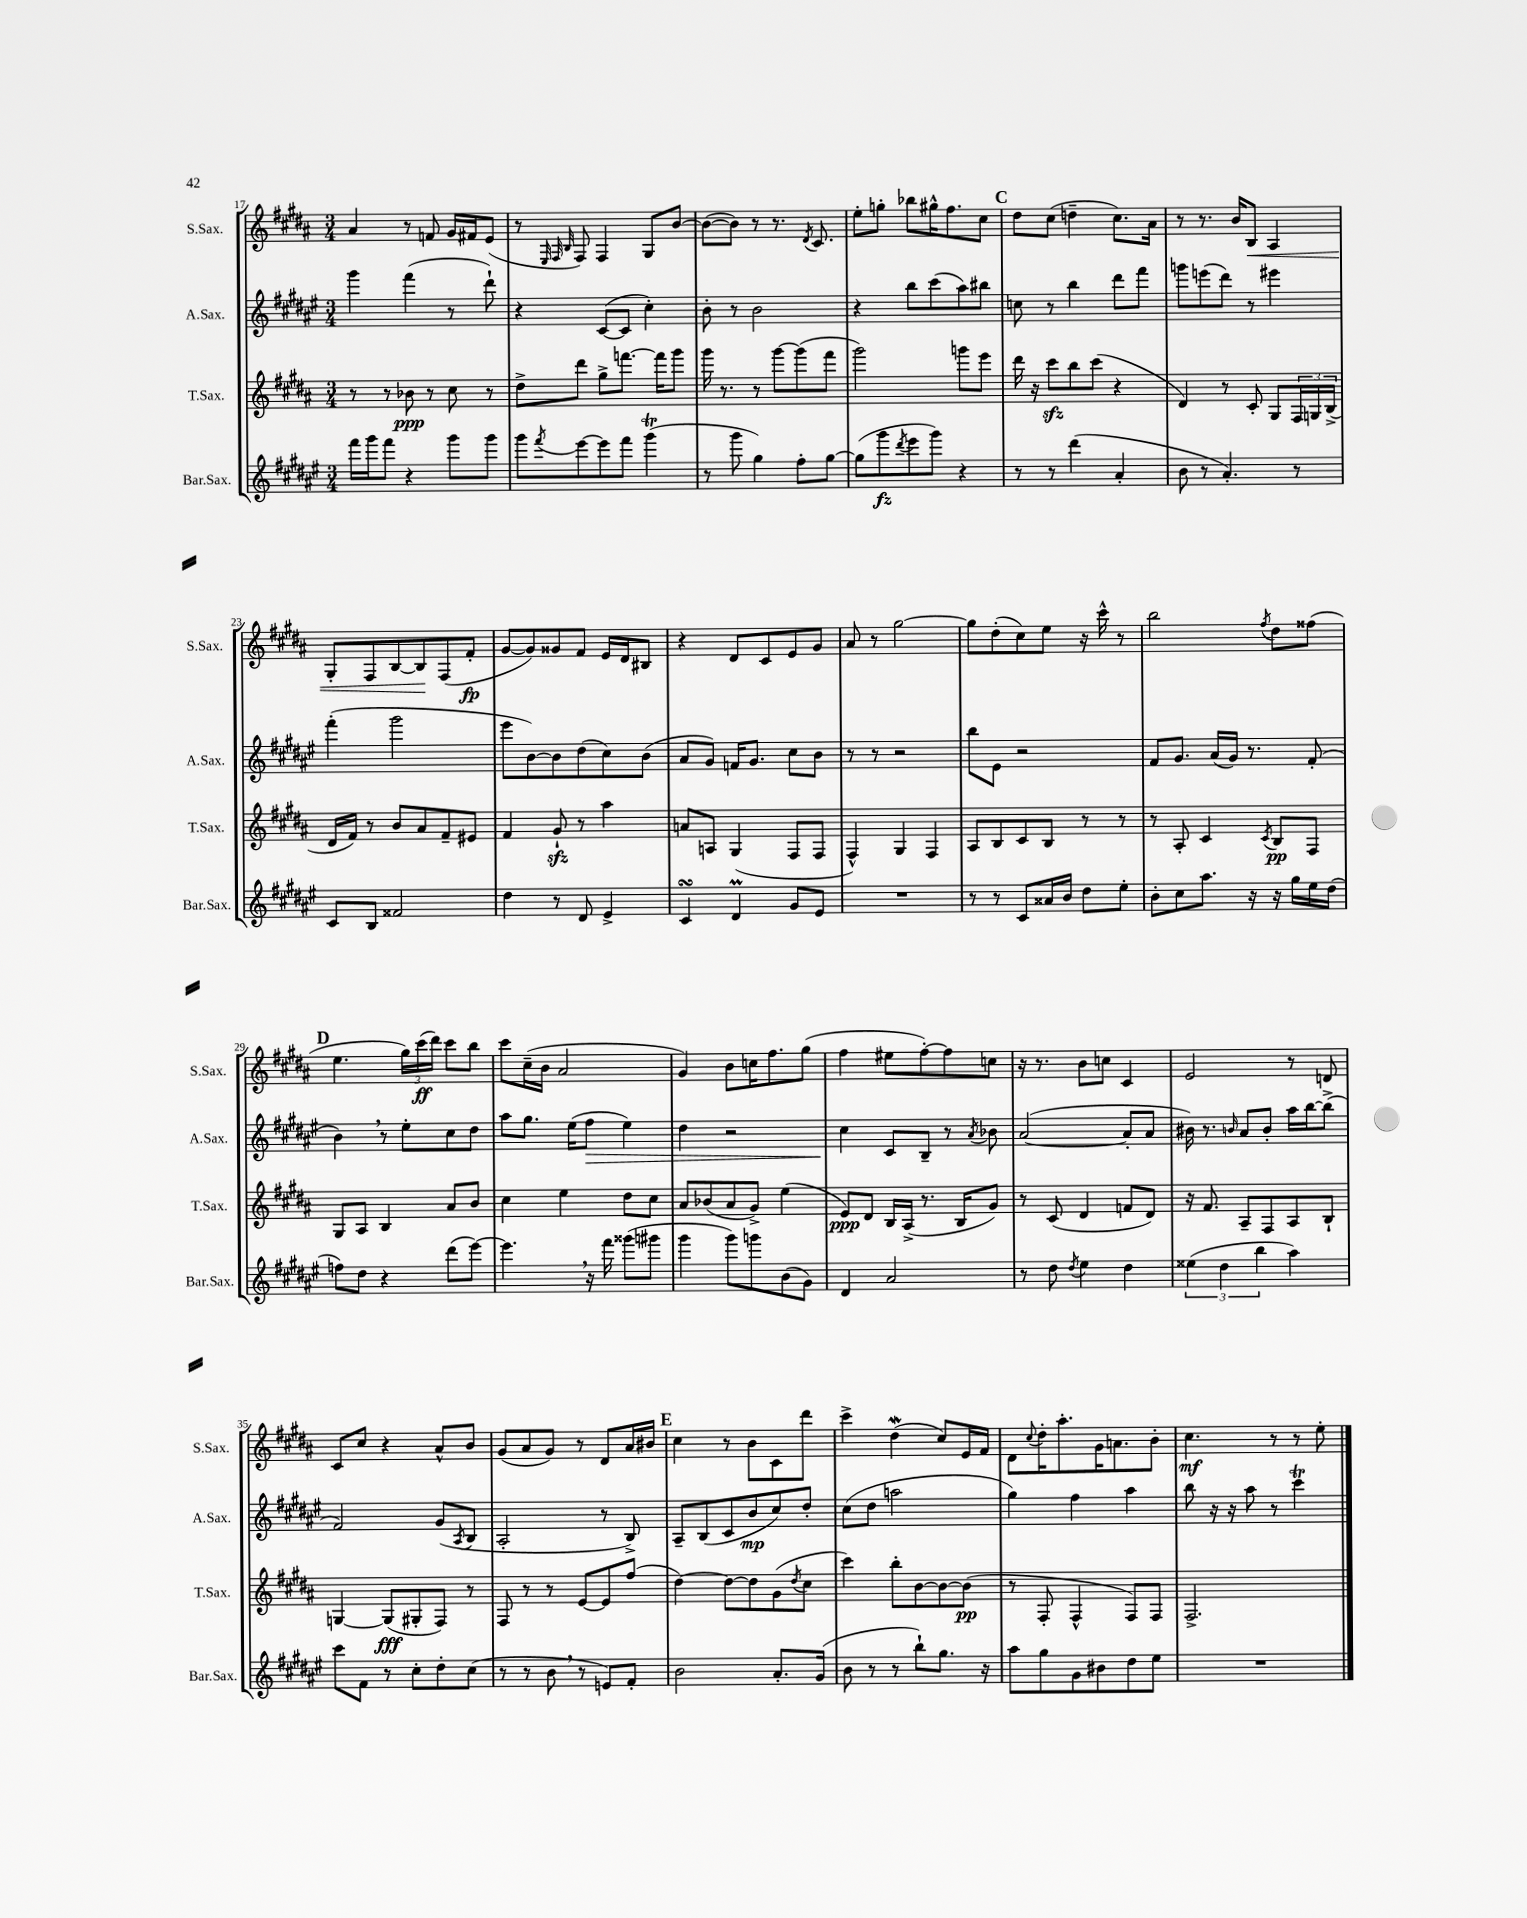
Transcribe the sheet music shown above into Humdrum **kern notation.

**kern	**kern	**kern	**kern
*staff4	*staff3	*staff2	*staff1
*clefG2	*clefG2	*clefG2	*clefG2
*k[f#c#g#d#a#e#]	*k[f#c#g#d#a#]	*k[f#c#g#d#a#e#]	*k[f#c#g#d#a#]
*M3/4	*M3/4	*M3/4	*M3/4
16fff#\LL	8r	4ggg#\	4a#/
16ggg#\J	.	.	.
8fff#\J	8r	.	.
4r	8b-\	(4fff#\	8r
.	8r	.	8f/
8ggg#\L	8cc#\	8r	16g#/LL
.	.	.	16f#/J
8ggg#\J	8r	8ddd#`\)	(8e/J
=	=	=	=
8ggg#\L	8dd#^\L	4r	8r
.	.	.	32qqE/
.	.	.	32qqF#/
8qfff#/	.	.	32qqB/
[8eee#\	8ddd#\J	.	8F#/)
8eee#\]	8gg#^\L	([8c#/L	4F#/
8fff#\J	[8.fff\J	8c#/]J	.
(4ggg#\	.	4cc#'\)	8G#/L
.	16fff\]LK	.	.
.	8ggg#\J	.	[8b/J
=	=	=	=
8r	16ggg#\	8b'\	(8b\_L
.	8.r	.	.
8ggg#\	.	8r	8b\]J)
4gg#\)	8r	2b\	8r
.	[8ggg#\L	.	8.r
8ff#'\L	(8ggg#\]	.	.
.	.	.	8qd#/
.	.	.	8.c#/
[8gg#\J	8fff#\J	.	.
=	=	=	=
(8gg#\]L	2ggg#\)	4r	8ee'\L
8ggg#\	.	.	8gg'\J
8qddd#/	.	.	.
8eee#\	.	8bb\L	8bb-\L
8ggg#\J)	.	(8ccc#\	16gg#^^\K
.	.	.	8.ff#\
4r	8ggg\L	8aa#\)	.
.	8eee\J	8bb#\J	8cc#\J
=	=	=	=
8r	16ddd#\	8cc\	8dd#\L
.	16r	.	.
8r	8ccc#\L	8r	(8cc#\J
(4ddd#\	8bb\	4bb\	4dd~\
.	(8ccc#\J	.	.
4a#'/	4r	8ddd#\L	8.cc#\L)
.	.	8fff#\J	.
.	.	.	16a#\Jk
=	=	=	=
8b\	4d#/)	8ggg\L	8r
8r	.	(8eee\	8.r
4.a#'/)	8r	8ddd#\J)	.
.	.	.	16b/LK
.	8c#'/	8r	8B/J
.	8G#/L	4eee#\	4A#/
8r	24F#/L	.	.
.	24G/	.	.
.	(24B^/JJ	.	.
=	=	=	=
8c#/L	16d#/LL	(4fff#'\	8G#'/L
.	16f#/JJ)	.	.
8B/J	8r	.	8F#/
2f##/	8b/L	2ggg#\	[8B/
.	8a#/	.	8B/]
.	8f#~/	.	(8F#/
.	8e#/J	.	8f#'/J
=	=	=	=
4dd#\	4f#/	8eee#\L	[8g#/L
.	.	[8b\)	8g#/])
8r	8g#`/	8b\]	8g##/
8d#/	8r	(8dd#\	8f#/J
4e#^/	4aa#\	8cc#\)	16e/LL
.	.	.	16d#/J
.	.	(8b\J	8B#/J
=	=	=	=
4c#/	8a/L	8a#/L	4r
.	8A/J	8g#/J)	.
4d#/	(4G#/	16f/LK	8d#/L
.	.	8.g#/J	.
.	.	.	8c#/
8g#/L	8F#/L	8cc#\L	8e/
8e#/J	8F#/J	8b\J	8g#/J
=	=	=	=
2.r	4F#^^/)	8r	8a#/
.	.	8r	8r
.	4G#/	2r	[2gg#\
.	4F#/	.	.
=	=	=	=
8r	8A#/L	8bb\L	8gg#\]L
8r	8B/	8e#\J	(8dd#'\
8c#/L	8c#/	2r	8cc#\)
16a##/L	8B/J	.	8ee\J
16b/JJ	.	.	.
8dd#\L	8r	.	16r
.	.	.	16ccc#^^\
8ee#'\J	8r	.	8r
=	=	=	=
8b'\L	8r	8f#/L	2bb\
8cc#\	8A#'/	8.g#/J	.
8.aa#\J	4c#/	.	.
.	.	(16a#/LL	.
.	.	16g#/JJ)	.
16r	.	8.r	.
.	8qc#/	.	8qff#/
16r	8B/L	.	8dd#\L
16gg#\LL	.	.	.
16ee#\	8F#/J	(8f#'/	(8ff##\J
(16dd#\JJ	.	.	.
=	=	=	=
8ff\L)	8G#/L	4b\)	4.ee\
8dd#\J	8A#/J	.	.
4r	4B/	8r	.
.	.	8ee#'\L	24gg#\LL)
.	.	.	(24ccc#\
.	.	.	24ddd#\JJ)
(8ddd#\L	8a#/L	8cc#\	8ccc#\L
[8eee#\J)	8b/J	8dd#\J	8bb\J
=	=	=	=
4.eee#\]	4cc#\	8aa#\L	8ccc#\L
.	.	8.gg#\J	(16cc#~\L
.	.	.	16b\JJ
.	4ee\	.	2a#/
.	.	(16ee#\LK	.
16r	.	8ff#\J	.
16fff#\	.	.	.
(8ggg##\L	8dd#\L	4ee#\)	.
8ggg#\J	8cc#\J	.	.
=	=	=	=
4ggg#\	8a#/L	4dd#\	4g#/)
.	(8b-/	.	.
8ggg#\L)	8a#/	2r	8b\L
8ggg\	8g#^/J)	.	16cc\K
.	.	.	8.ff#\
(8b\	(4ee\	.	.
8g#\J)	.	.	(8gg#\J
=	=	=	=
4d#/	8e/L)	4cc#\	4ff#\
.	8d#/J	.	.
2a#/	16B/LL	8c#/L	8ee#\L
.	(16A#^/JJ	.	.
.	8.r	8B~/J	[8ff#'\)
.	.	8r	8ff#\]
.	16B/LK	.	.
.	.	8qa#/	.
.	8g#/J)	8b-\	8cc\J
=	=	=	=
8r	8r	([2a#/	16r
.	.	.	8.r
8dd#\	(8c#/	.	.
8qdd#/	.	.	.
4ee#\	4d#/	.	8b\L
.	.	.	8cc\J
4dd#\	8f/L	8a#'/]L	4c#/
.	8d#/J)	8a#/J	.
=	=	=	=
(6ee##\	16r	16b#\)	2e/
.	8.f#/	8.r	.
6dd#\	.	.	.
.	.	16qqb/	.
.	8A#~/L	8a#/L	.
6bb\	.	.	.
.	8F#/	8b'/J	.
4aa#\)	8A#/	16aa#\LL	8r
.	.	[16bb\J	.
.	8B`/J	(8bb^\]J	8d/
=	=	=	=
8ccc#\L	[4G/	2f#/)	8c#/L
8f#\J	.	.	8cc#/J
8r	(8G/]L	.	4r
8cc#'\L	8G#'/	.	.
8dd#'\	8F#/J)	(8g#/L	8a#^^/L
.	.	8qA#/	.
(8cc#\J	8r	8B/J	8b/J
=	=	=	=
8r	8F#/	2A#'/	(8g#/L
8r	8r	.	8a#/
8b\	8r	.	8g#/J)
8r	[8e/L	.	8r
8e/L)	8e/]	8r	8d#/L
8f#'/J	(8ff#/J	8B^/)	16a#/L
.	.	.	16b#/JJ
=	=	=	=
2b\	[4dd#\)	8A#~/L	4cc#\
.	.	(8B/	.
.	8dd#\_L	8c#/	8r
.	8dd#\]	8b/	8b\L
8.a#'/L	(8g#\	8cc#/)	8c#\
.	8qdd#/	.	.
.	8cc#\J	8dd#'/J	8ddd#\J
(16g#/Jk	.	.	.
=	=	=	=
8b\	4ccc#\)	(8cc#\L	4ccc#^\
8r	.	8dd#\J	.
8r	8bb'\L	2aa\	(4dd#\
8bb`\L)	[8b\	.	.
8.gg#\J	8b\_	.	8cc#/L)
.	(8b\]J	.	16e/L
16r	.	.	16f#/JJ
=	=	=	=
8aa#\L	8r	4gg#\)	8d#\L
.	.	.	8qqcc#/
8gg#\	8F#'/	.	16dd#'\K
.	.	.	8.aa#'\
8g#\	4F#^^/	4ff#\	.
8b#\	.	.	16g#\K
.	.	.	8.a\
8dd#\	8F#/L)	4aa#\	.
8ee#\J	8F#/J	.	8b'\J
=	=	=	=
2.r	2.F#^/	8bb\	4.cc#\
.	.	16r	.
.	.	16r	.
.	.	8aa#\	.
.	.	8r	8r
.	.	4ccc#\	8r
.	.	.	8ee'\
==	==	==	==
*-	*-	*-	*-
